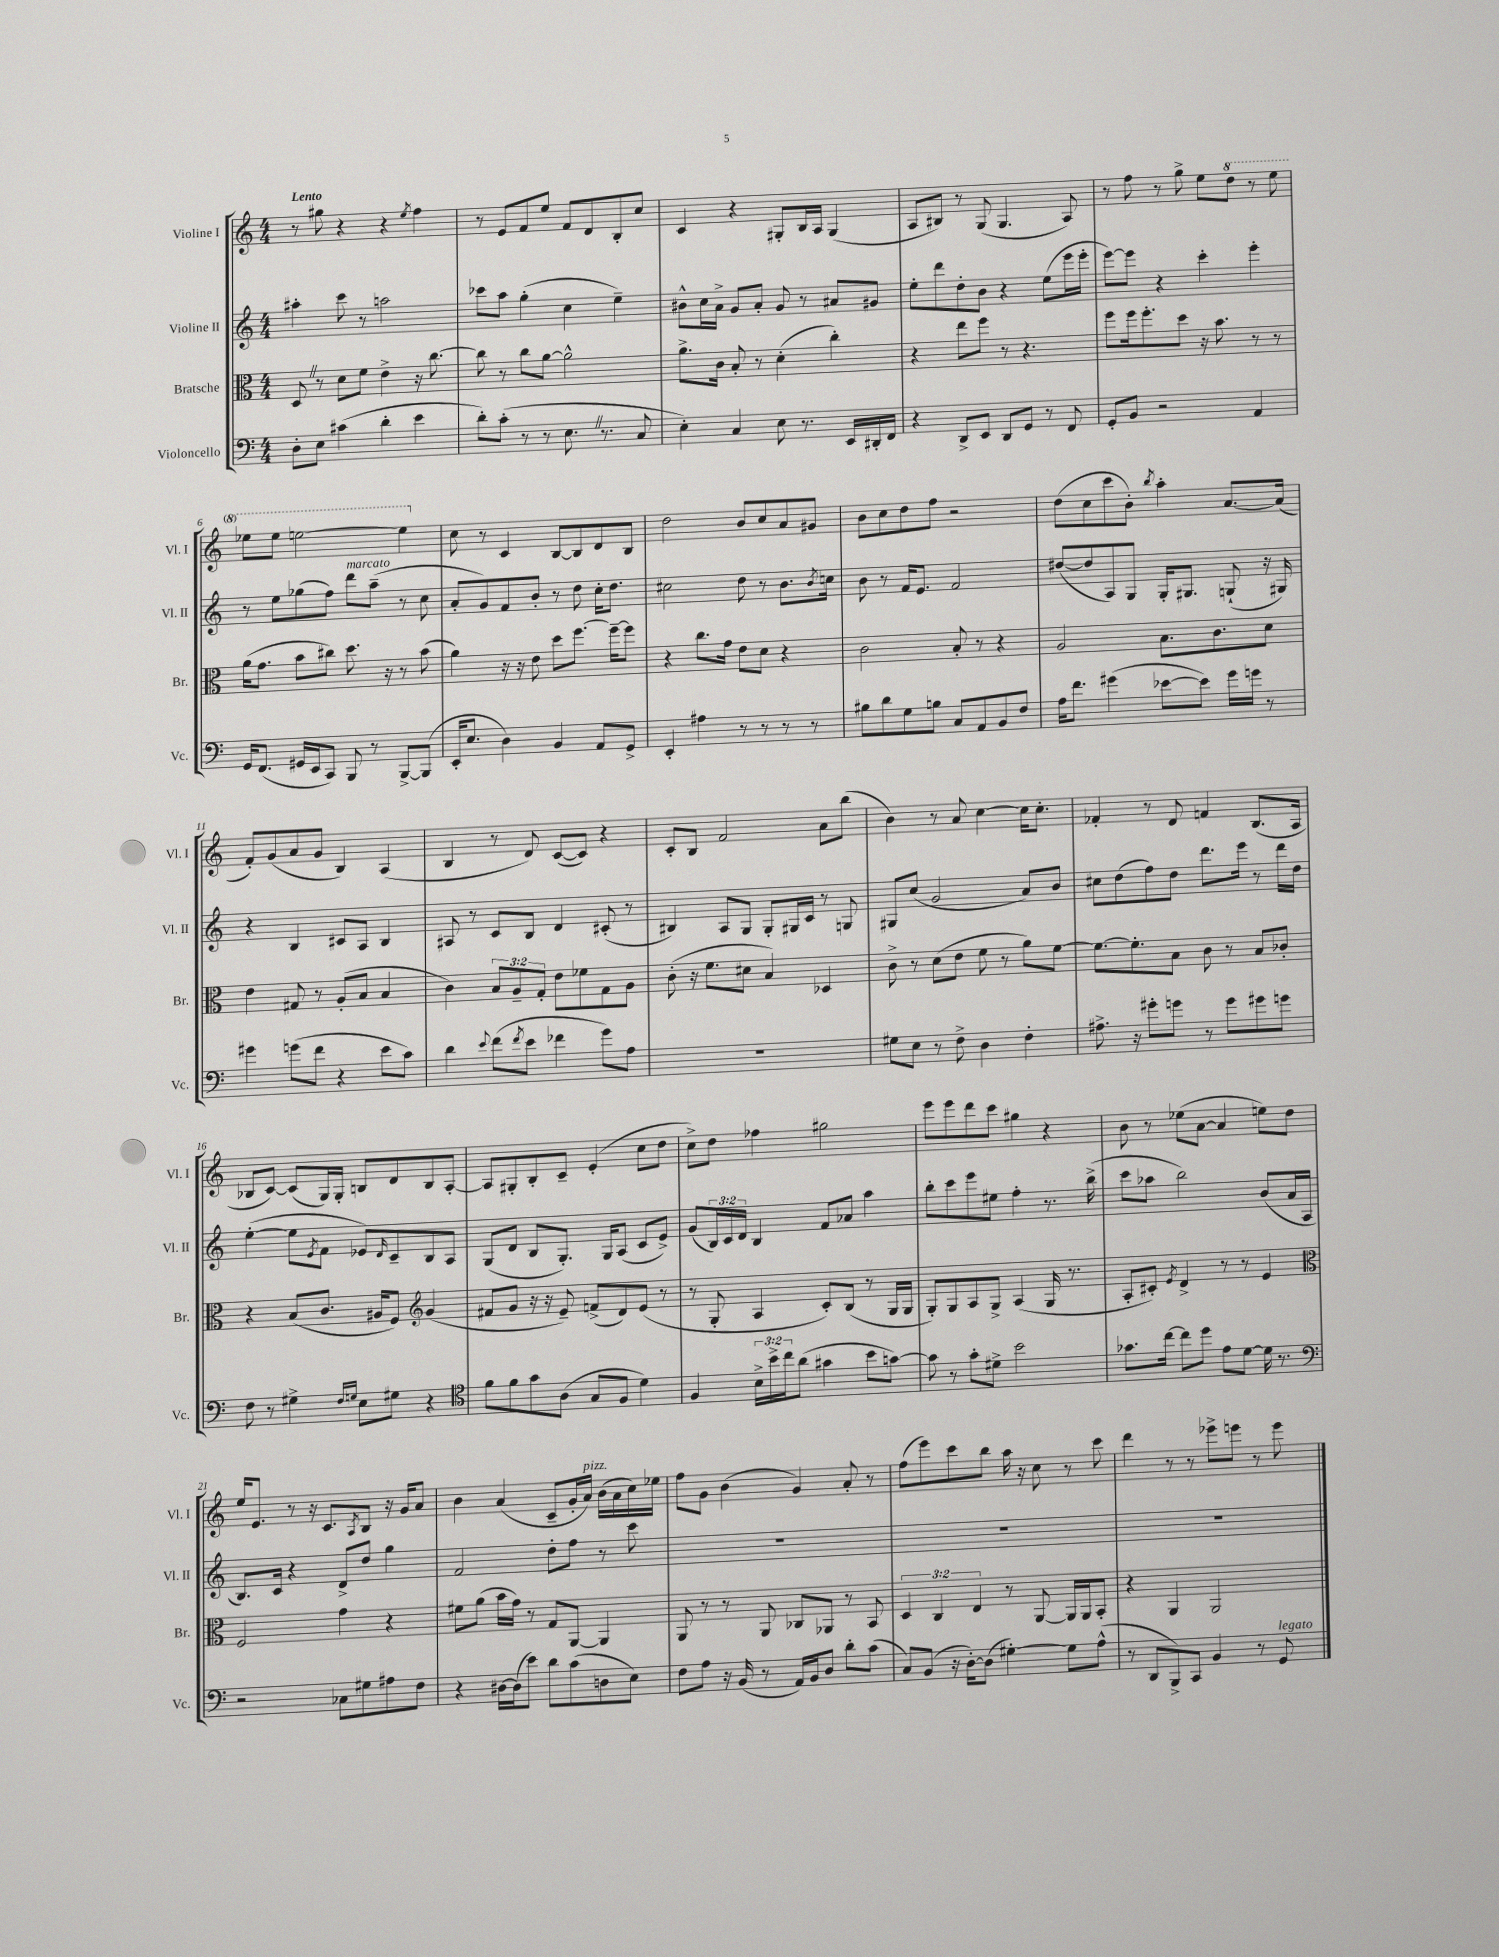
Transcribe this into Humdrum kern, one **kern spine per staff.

**kern	**kern	**kern	**kern
*part4	*part3	*part2	*part1
*staff4	*staff3	*staff2	*staff1
*I"Violoncello	*I"Bratsche	*I"Violine II	*I"Violine I
*I'Vc.	*I'Br.	*I'Vl. II	*I'Vl. I
*clefF4	*clefC3	*clefG2	*clefG2
*k[]	*k[]	*k[]	*k[]
*M4/4	*M4/4	*M4/4	*M4/4
=1	=1	=1	=1
!	!	!	!LO:TX:a:B:t=Lento
8D'\L	8DZ/	4aa#X'\	8r
8E\J	8r	.	8gg#X\
(4c#X\	8d\L	8ccc\	4r
.	8f\J	8r	.
4d'\	4e^\	2aan\	4r
.	.	.	8qee/
4e\	16r	.	4ff\
.	[8.cc\	.	.
=2	=2	=2	=2
8d'\L)	8cc\]	8ccc-X\L	8r
(8c'\J	8r	8aa\J	8e/L
8r	8cc\L	(4gg'\	8f/
8r	[8a\J	.	8ee/J
8.EZ\	2a^^\]	4cc\	8f/L
.	.	.	8d/
8.r	.	.	.
.	.	4ee~\)	8B'/
8C/	.	.	8cc/J
=3	=3	=3	=3
4E'\)	8.a^\L	8b#X^^\L	4c/
.	.	16cc\L	.
.	16c\Jk	16a^\JJ	.
4C/	8B'/	8g/L	4r
.	8r	8a'/J	.
8E\	(4d'\	8g/	8G#X'/L
8.r	.	8r	16B/L
.	.	.	16A/JJ
.	4cc'\)	8a#X/L	(4G#/
16EE/LL	.	.	.
16DD#X'/	.	8g#X/J	.
16FF/JJ	.	.	.
=4	=4	=4	=4
4r	4r	8ee'\L	8A/L
.	.	8ddd\	8B#X/J)
8DD^/L	8ee\L	8dd'\	8r
8EE/J	8ff\J	8b\J	(8G/
8DD/L	8r	4r	4.G/
8GG/J	4.r	.	.
8r	.	(8ee\L	.
8FF/	.	16eee\L	8A/)
.	.	16eee'\JJ	.
=5	=5	=5	=5
8GG'/L	8ff\L	[8eee\L)	8r
8BB/J	16ff\k	8eee\J]	8ff\
.	8.ff'\	.	.
2r	.	4r	8r
.	8dd\J	.	8gg^\
.	16r	4ccc'\	8ee\L
.	8.b\	.	.
*	*	*	*8va
.	.	.	8ddd\J
4AA/	8r	4eee'\	8r
.	8r	.	8eee\
!!LO:LB:g=z
=6	=6	=6	=6
16GG/KL	(16a\KL	8r	8eee-X\L
(8.FF/J	8.g\J	.	.
.	.	8ee\L	8eee-\J
16GG#X/LL	8b\L	(8gg-X\	[2eeen\
16EE/J	.	.	.
8CC/J)	8cc#X\J)	8ff\J)	.
!	!	!LO:TX:a:i:t=marcato	!
8BBB/	8.dd\	8ddd\L	.
8r	.	(8aa~\J	.
.	16r	.	.
[8BBB^/L	8r	8r	4eee\]
(8BBB/J]	(8b\	8cc\	.
=7	=7	=7	=7
*	*	*	*X8va
16EE'/KL	4a\)	8a'/L	8cc\
8.E/J	.	.	.
.	.	8g/)	8r
4D\)	16r	8f/	4c/
.	16r	.	.
.	8e\	8b'/J	.
4BB/	8dd\L	8r	[8B/L
.	[8.ff\J	8dd\	8B/]
8AA/L	.	16cc'\KL	8d/
.	16ff~\KL_	8.dd\J	.
8GG^/J	8ff\J]	.	8B/J
=8	=8	=8	=8
4EE'/	4r	2cc#X\	2dd\
4A#X\	8.cc\L	.	.
.	16g\Jk	.	.
8r	8e\L	8dd\	8b/L
8r	8d\J	8r	8cc/
8r	4r	8.b\L	8a/
8r	.	.	8g#X/J
.	.	8qb/	.
.	.	16ccn\Jk	.
=9	=9	=9	=9
8B#X\L	2c\	8b\	8b\L
8d\	.	8r	8cc\
8G\	.	16f/KL	8dd\
.	.	8.e/J	.
8Bn\J	.	.	8ff\J
8C/L	8B'/	2f/	2r
8AA/	8r	.	.
8BB/	4r	.	.
8F/J	.	.	.
=10	=10	=10	=10
16A\KL	2A/	([8dd#X/L	(8dd\L
8.f\J	.	.	.
.	.	8dd#/]	8cc\
(4g#X\	.	8A/)	8ccc\
.	.	8G/J	8b'\J)
.	.	.	8qbb/
[8e-X\L	8.B\L	16G'/KL	4aa'\
.	.	8.G#X/J	.
8e-\J])	.	.	.
.	8.c\	.	.
16g#\LL	.	(8Gn`/	[8.a/L
16gn\JJ	.	.	.
8r	8d\J	16r	.
.	.	16G#X/)	(16a/Jk]
!!LO:LB:g=z
=11	=11	=11	=11
4g#X\	4e\	4r	8f'/L)
.	.	.	(8g/
(8gn\L	8G#X/	4B/	8a/
8f\J	8r	.	8g/J
4r	(8A'/L	8c#X/L	4B/)
.	8B/J	8A/J	.
8e\L	4B/	4B/	(4A/
8c\J)	.	.	.
=12	=12	=12	=12
4d\	4c\)	8A#X/	4B/
.	.	8r	.
8qqe/	.	.	.
(8f\L	12B/L	8c/L	8r
.	12A~/	.	.
8qf/	.	.	.
8e\J	.	8B/J	8d/)
.	12G'/J	.	.
4f-X\	8e\L	4d/	([8c/L
.	8f-X\	.	8c/J])
8g\L)	8G\	(8c#X'/	4r
8A\J	8A\J	8r	.
=13	=13	=13	=13
1r	(8c'\	4B#X/)	8c'/L
.	16r	.	8B/J
.	8.f\L	.	.
.	.	8A/L	2f/
.	8d#X\J	8G/J	.
.	4B/)	8G'/L	.
.	.	16G#X/L	.
.	.	16c/JJ	.
.	4D-X/	8r	8a\L
.	.	8Gn/	(8bb\J
=14	=14	=14	=14
8G#X\L	8c^\	8G#X/L	4b\)
8E\J	8r	(8cc/J	.
8r	(8d\L	2g/	8r
8F^\	8e\J	.	8a/
4D\	8f\	.	[4cc\
.	8r	.	.
4F'\	8a\L)	8a/L)	16cc\KL]
.	.	.	8.cc'\J
.	[8f\J	8b/J	.
=15	=15	=15	=15
8.A#X^\	8.f\L_	8cc#X\L	4f-X'/
.	.	(8dd\	.
16r	8.f'\]	.	.
8g#X'\L	.	8ff\)	8r
8gn\J	8B\J	8dd\J	8d/
8r	8c\	8.ddd\L	4fn/
8g\L	8r	.	.
.	.	16eee\Jk	.
8g#X\	8B/L	8r	(8.B/L
8gn\J	8c-X'/J	16ddd\LL	.
.	.	16dd\JJ	16A/Jk
!!LO:LB:g=z
=16	=16	=16	=16
8F\	4r	([4ee'\	8B-X/L
8r	.	.	[8c/J)
4G#X^\	(8B/L	8ee\L]	(8c/L]
.	.	8qe/	.
.	8.c/J	8f\J	16G/L)
.	.	.	16G'/JJ
16qqF/LL	.	.	.
16qqGn/JJ	.	.	.
8E\L	.	8e-X/L)	8Bn/L
.	16A#X/KL	.	.
.	.	16qqd/	.
8G#X\J	8F/J)	8c~/	8d/
*	*clefG2	*	*
4r	(4g/	8B/	8B/
.	.	8A/J	[8A'/J
=17	=17	=17	=17
*clefC4	*	*	*
8f\L	8f#X/L	(8G/L	8A/L]
8f\	8g/J	8d/J	8G#X'/
8g\	16r	8B/L	8B'/
.	16r	.	.
(8A\J	8e~/)	8.G'/J)	8c~/J
8G/L	(8fn^/L	.	(4e'/
.	.	16G/KL	.
8F/J	8d/)	(8A/J	.
4d\)	(8e/J	8c/L	8cc\L
.	8r	8e^/J)	8dd\J
=18	=18	=18	=18
4F/	8r	(8g/L	8cc^\L)
.	8G'/	24B/L)	8dd\J
.	.	24c/	.
.	.	24d/JJ	.
24B^\LL	4A/	4B/	4ff-X\
24b^\	.	.	.
24cc\J	.	.	.
(8a\J	.	.	.
4g#X\	8c'/L)	8f/L	2gg#X\
.	(8B/J	8a-X/J	.
8b\L	8r	4aa\	.
[8gn\J)	16G/LL	.	.
.	16G/JJ	.	.
=19	=19	=19	=19
8g\]	8G'/L)	8bb'\L	8eee\L
8r	8G/	8ccc\	8eee\
8g'\L	8A/	8eee\	8ddd\
8d#X^\J	8G^/J	8ee#X\J	8ccc\J
2b\	(4A/	4ff'\	4gg#X\
.	16G/	8.r	4r
.	8.r	.	.
.	.	(16bb^\	.
=20	=20	=20	=20
8.g-X\L	8A'/L	8ccc\L	8b\
.	8c#X'/J)	8aa-X\J	8r
[16cc\Jk	.	.	.
.	8qe/	.	.
8cc\L]	4d^/	2bb\)	(8ee-X\L
8dd\J	.	.	[8a\J
8e\L	8r	.	4a/]
[8d\J	8r	.	.
16d\]	4e/	(8b/L	8een\L)
8.r	.	.	.
.	.	16a/L	8dd\J
.	.	16A/JJ	.
!!LO:LB:g=z
=21	=21	=21	=21
*clefF4	*clefC3	*	*
2r	2F/	8.B/L)	16ee/KL
.	.	.	8.e/J
.	.	16c/Jk	.
.	.	4r	8r
.	.	.	16r
.	.	.	8.c/L
8C-X\L	4g\	8d^/L	.
.	.	.	8qA/
8G#X\	.	8dd/J	8B/J
8A#X\	4r	4gg\	16r
.	.	.	16g/KL
8F\J	.	.	8a/J
=22	=22	=22	=22
4r	8f#X\L	2f/	4b\
.	(8a\J	.	.
[16D#X\LL	16b\LL	.	(4a/
(16D#\J]	16g\JJ)	.	.
8e\J)	8r	.	.
8d\L	8G/L	8dd'\L	8c~/L
(8c\	[8AA/J	8ff\J	16g'/L
!	!	!	!LO:TX:a:i:t=pizz.
.	.	.	16a/JJ)
8Dn\	4AA/]	8r	(16b\LL
.	.	.	16a\
8E\J)	.	8ccc\	16cc\)
.	.	.	16ee-X\JJ
=23	=23	=23	=23
8F\L	8AA/	1r	8ff\L
8A\J	8r	.	8g\J
16r	8r	.	(4b\
(16BB/	.	.	.
8r	8AA/	.	.
16AA/LL)	8C-X/L	.	4g/)
16BB/J	.	.	.
8D/J	8AA-X/J	.	.
8d'\L	8r	.	8a'/
(8c\J	8BB/	.	8r
=24	=24	=24	=24
8C/L)	6D/	1r	(8ff\L
(8BB/J	.	.	8eee\)
.	6C/	.	.
16r	.	.	8ccc\
[16D'\KL)	.	.	.
.	6E/	.	.
(8D\J]	.	.	8bb\J
[4G#X'\)	8r	.	16aa\
.	.	.	16r
.	[8AA/	.	8cc\
8G#\L]	16AA/LL]	.	8r
.	16AA/J	.	.
(8A^^\J	8BB'/J	.	8ccc\
=25	=25	=25	=25
8r	4r	1r	4ddd\
8DD/L	.	.	.
8BBB^/)	4AA/	.	8r
8CC/J	.	.	8r
4BB/	2AA/	.	8eee-X^\L
.	.	.	8eeen\J
8r	.	.	8r
!LO:TX:a:i:t=legato	!	!	!
8GG/	.	.	8eee\
==	==	==	==
*-	*-	*-	*-
